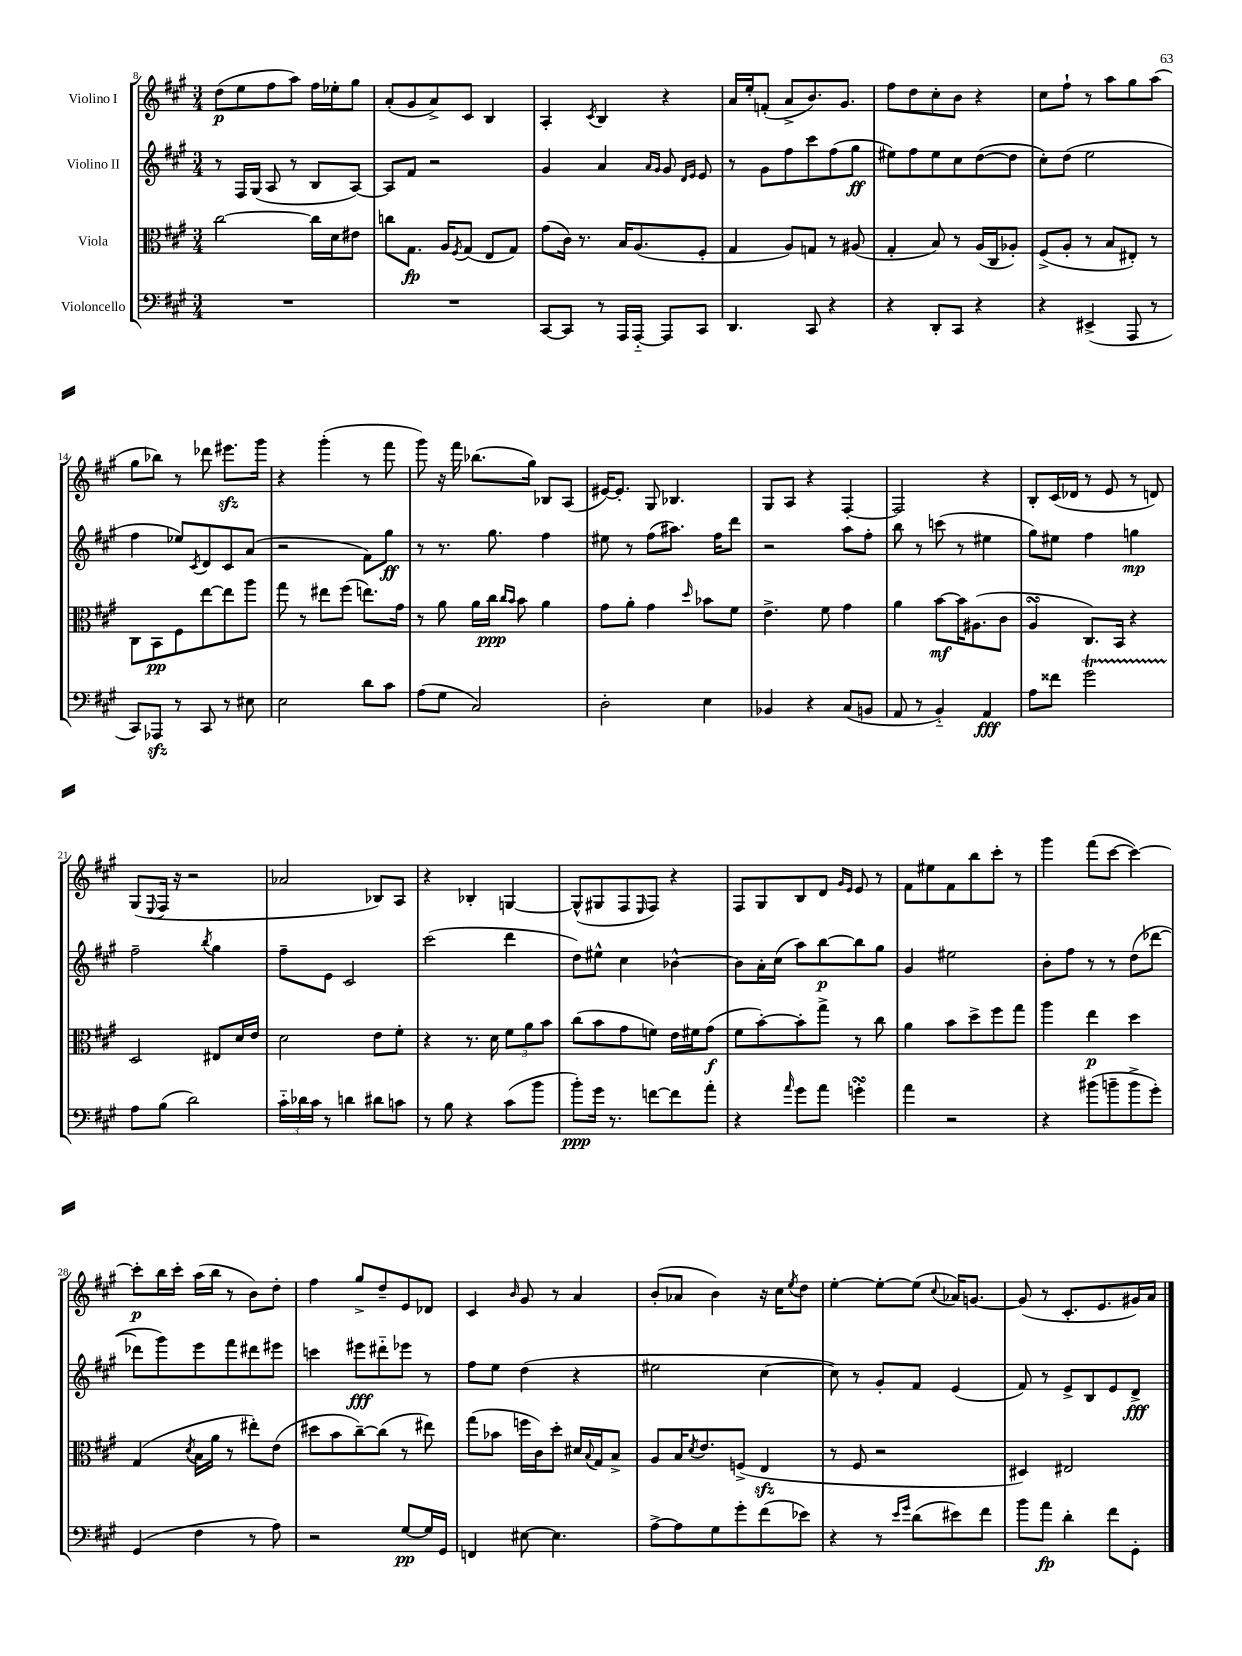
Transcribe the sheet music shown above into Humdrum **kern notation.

**kern	**kern	**kern	**kern
*staff4	*staff3	*staff2	*staff1
*clefF4	*clefC3	*clefG2	*clefG2
*k[f#c#g#]	*k[f#c#g#]	*k[f#c#g#]	*k[f#c#g#]
*M3/4	*M3/4	*M3/4	*M3/4
2.r	[2cc#	8r	(8dd
.	.	16F#	8ee
.	.	(16G#	.
.	.	8A	8ff#
.	.	8r	8aa)
.	16cc#]	8B	16ff#
.	16d	.	16ee-'
.	8e#	[8A)	8gg#
=	=	=	=
2.r	8cc	8A]	(8a'
.	8.G#	8f#	8g#
.	.	2r	8a^)
.	16A	.	.
.	8qF#	.	.
.	(8G#	.	8c#
.	8E	.	4B
.	8G#)	.	.
=	=	=	=
[8CC#	(8g#	4g#	4A'
8CC#]	16c#)	.	.
.	8.r	.	.
.	.	.	8qc#
8r	.	4a	4B
16AAA	16B	.	.
[16AAA'~	(8.A	.	.
.	.	16qqa	.
.	.	16qqg#	.
8AAA]	.	8g#	4r
.	.	16qqd	.
.	.	16qqe	.
8CC#	8F#'	8e	.
=	=	=	=
4.DD	4G#	8r	16a
.	.	.	16ee'
.	.	8g#	(8f'
.	8A)	8ff#	8a^
8CC#	8G	8ccc#	8.b)
4r	8r	(8ff#	.
.	.	.	8.g#
.	(8A#	8gg#	.
=	=	=	=
4r	4G#'	8ee#)	8ff#
.	.	8ff#	8dd
8DD'	8B)	8ee#	8cc#'
8CC#	8r	8cc#	8b
4r	(16A	([8dd	4r
.	16C#	.	.
.	8A-')	8dd]	.
=	=	=	=
4r	(8F#^	8cc#')	8cc#
.	8A'	(8dd	8ff#`
(4EE#^	8r	2ee	8r
.	8B	.	8aa
8AAA	8E#')	.	8gg#
8r	8r	.	(8aa
=	=	=	=
8CC#)	8C#	4ff#	8gg#
8AAA-	8BB	.	8bb-)
8r	8F#	8ee-)	8r
.	.	8qc#	.
8CC#	[8ee	8d	8ddd-
8r	8ee]	8c#	8.eee#
8E#	8aa	(8a	.
.	.	.	16ggg#
=	=	=	=
2E	8gg#	2r	4r
.	8r	.	.
.	8ee#	.	(4ggg#'
.	(8ff#	.	.
8d	8.ee)	8f#)	8r
8c#	.	8gg#	8fff#
.	16g#	.	.
=	=	=	=
(8A	8r	8r	8ggg#)
8G#	8a	8.r	16r
.	.	.	16fff#
2C#)	16a	.	(8.bb-
.	16cc#	8.gg#	.
.	16qqcc#	.	.
.	16qqb	.	.
.	8b	.	.
.	.	.	16gg#)
.	4a	4ff#	8B-
.	.	.	(8A
=	=	=	=
2D'	8g#	8ee#	[16e#)
.	.	.	8.e#']
.	8a'	8r	.
.	4g#	(8ff#	8G#
.	.	8.aa#)	4.B-
.	16qqdd	.	.
4E	8b-	.	.
.	.	16ff#	.
.	8f#	8ddd	.
=	=	=	=
4BB-	4.e^	2r	8G#
.	.	.	8A
4r	.	.	4r
.	8f#	.	.
(8C#	4g#	8aa	[4F#'
8BB	.	8ff#'	.
=	=	=	=
8AA	4a	8bb	2F#]
8r	.	8r	.
4BB'~)	[8b	(8ccc	.
.	16b]	8r	.
.	(8.A#	.	.
4AA	.	4ee#	4r
.	8c#	.	.
=	=	=	=
8A	4A	8gg#)	8B'
8f##	.	8ee#	(16c#
.	.	.	16d-
2g#	8.C#)	4ff#	8r
.	.	.	8e
.	16BB	.	.
.	4r	4gg	8r
.	.	.	8d)
=	=	=	=
8A	2D	2ff#~	(8G#
.	.	.	8qqE
(8B	.	.	16F#
.	.	.	16r
2d)	.	.	2r
.	.	8qbb	.
.	8E#	4gg#	.
.	16d	.	.
.	16e	.	.
=	=	=	=
24c#'~	2d	8ff#~	2a-
24d-	.	.	.
24c#	.	.	.
8r	.	8e	.
4d	.	2c#	.
8d#	8e	.	8B-)
8c	8f#'	.	8A
=	=	=	=
8r	4r	(2ccc#	4r
8B	.	.	.
4r	8.r	.	4B-'
.	16d	.	.
(8c#	12f#	4ddd	[4G
.	12a	.	.
8b	.	.	.
.	12b	.	.
=	=	=	=
8b')	(8cc#	8dd)	(8G^^]
16g#	8b	8ee#^^	8G#
8.r	.	.	.
.	8g#	4cc#	8F#
.	.	.	16qqE
[8f	8f)	.	8F#)
8f]	16e	[4b-^^	4r
.	16f#	.	.
8a'	(8g#	.	.
=	=	=	=
4r	8f#	8b-]	8F#
.	[8b')	16a'	8G#
.	.	(16cc#	.
16qqa	.	.	.
8g#	8b']	8aa)	8B
8a	8gg#^	[8bb	8d
.	.	.	16qqg#
.	.	.	16qqe
4g'	8r	8bb]	8e
.	8cc#	8gg#	8r
=	=	=	=
4a	4a	4g#	8f#
.	.	.	8ee#
2r	8b	2ee#	8f#
.	8dd^	.	8bb
.	8ff#	.	8ccc#'
.	8gg#	.	8r
=	=	=	=
4r	4aa	8b'	4ggg#
.	.	8ff#	.
(8b#	4ee	8r	(8fff#
8b~	.	8r	[8ccc#
8b^	4dd	(8dd	4ccc#_)
8g#')	.	[8ddd-	.
=	=	=	=
(4GG#	(4G#	8ddd-]	8ccc#']
.	.	8ggg#)	16bb
.	.	.	16ccc#'
.	8qd	.	.
4F#	16B	8eee	(16aa
.	16a	.	16bb
.	8r	8fff#	8r
8r	8ee#')	8ddd#	8b)
8A)	(8e	8eee#	8dd'
=	=	=	=
2r	8dd#	4ccc	4ff#
.	8b	.	.
.	[8cc#~)	8eee#	8gg#^
.	(8cc#]	8ddd#'~	8dd~
[8G#	8r	8eee-	8e
16G#]	8ee#)	8r	8d-
16GG#	.	.	.
=	=	=	=
4FF	(8gg#	8ff#	4c#
.	8b-	8ee	.
.	.	.	16qqb
[8E#	16ff	(4dd	8g#
.	16c#)	.	.
4.E#]	8dd'	.	8r
.	16d#	4r	4a
.	8qqB	.	.
.	16G#	.	.
.	8B^	.	.
=	=	=	=
[8A^	8A	2ee#	(8b'
8A]	16B	.	8a-
.	8qd	.	.
.	8.e	.	.
8G#	.	.	4b)
8g#'	(8F^	.	.
(8f#	4E	[4cc#	16r
.	.	.	16cc#
.	.	.	8qee
8e-)	.	.	8dd
=	=	=	=
4r	8r	8cc#])	[4ee'
.	8F#	8r	.
8r	2r	8g#'	8ee'_
16qqe	.	.	.
16qqg#	.	.	.
(8d	.	8f#	(8ee]
.	.	.	8qqcc#
8e#)	.	(4e	16a-)
.	.	.	[8.g
8f#	.	.	.
=	=	=	=
8b	4D#)	8f#)	(8g]
8a	.	8r	8r
4d'	2E#	8e^	8.c#'
.	.	8B	.
.	.	.	8.e
8f#	.	8e	.
8GG#'	.	8d^	16g#)
.	.	.	16a
==	==	==	==
*-	*-	*-	*-
